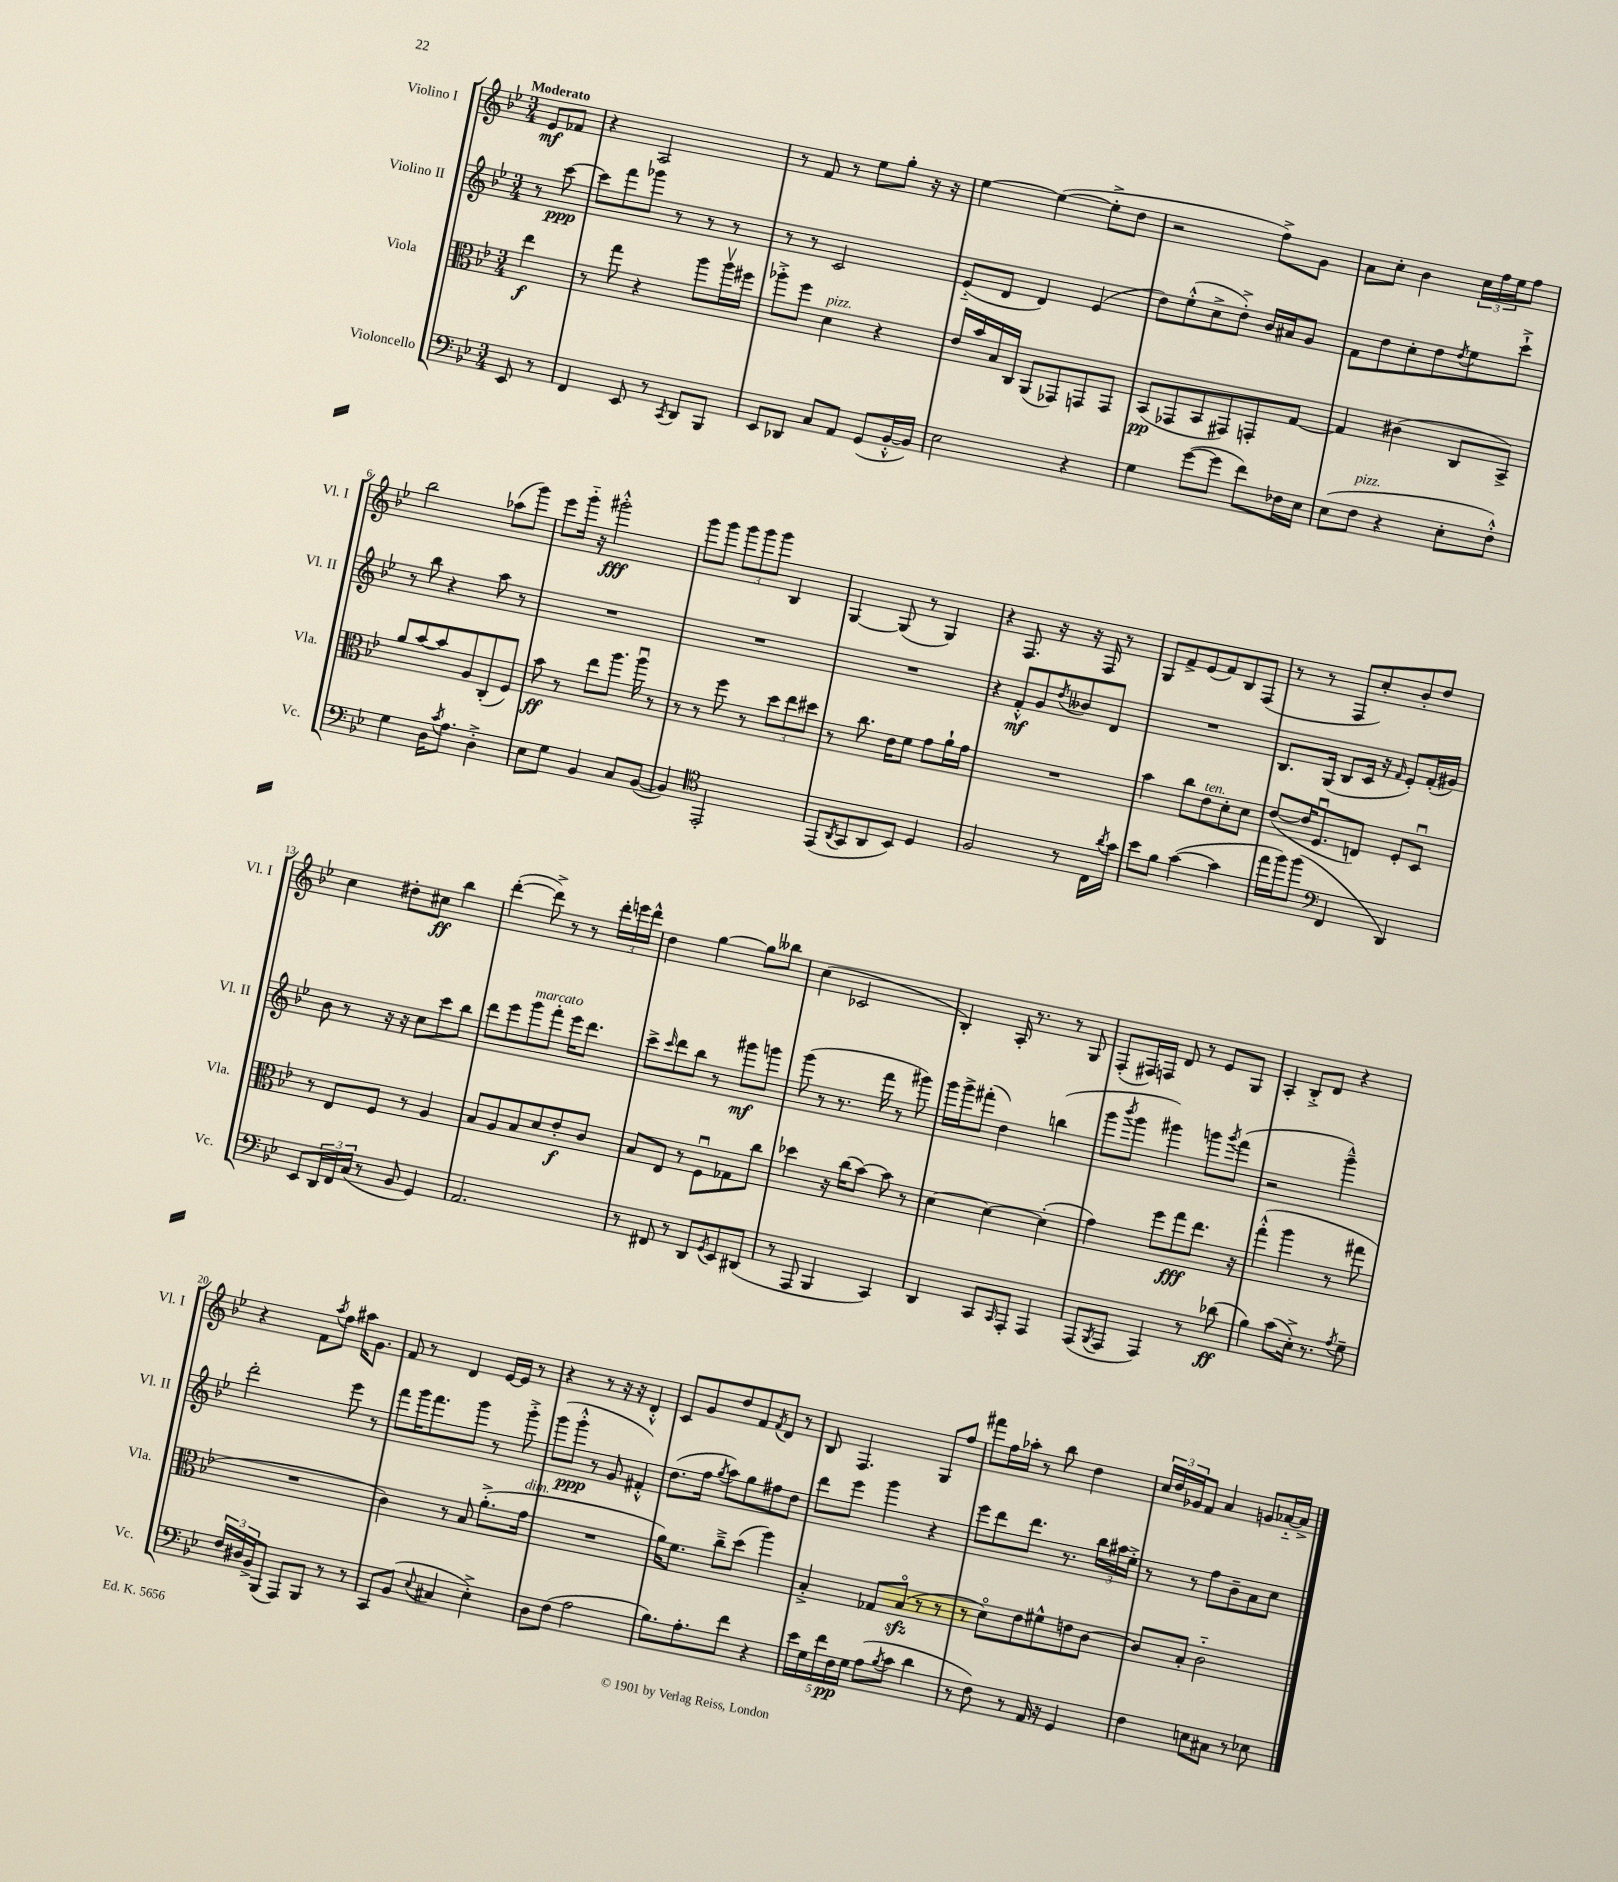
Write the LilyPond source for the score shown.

<<
\new StaffGroup <<
\new Staff = "s0" \with { instrumentName = "Violino I" shortInstrumentName = "Vl. I" } {
    \clef treble \key bes \major \numericTimeSignature \time 3/4 \partial 4 \tempo "Moderato"
    ees'8\mf fes'8 |
    r4 a2 |
    r8 f'8 r8 ees''8 g''8-. r16 r16 |
    ees''4~ ees''4~( ees''8-.-> d''8 |
    r2 f''8->) g'8 |
    a'8 c''8-. bes'4 \tuplet 3/2 { c''16 f''16 ees''16 } f''8 |
    bes''2 aes''8( g'''8) |
    ees'''8 g'''16-_ r16 gis'''2-.-^\fff |
    g'''8 g'''8 \tuplet 3/2 { g'''8 g'''8 g'''8 } bes4 |
    g4~ g8( r8 g4) |
    r4 f8. r16 r16 f16 r8 |
    g8 f'8-> ees'8( f'8) bes8 f8( |
    r8 r8 f8 c''8-.) bes'8-. d''8 |
    c''4 dis''8-. cis''8\ff bes''4 |
    d'''4~-.( d'''8->) r8 r8 \tuplet 3/2 { d'''16-. e'''16 d'''16-^ } |
    d''4 g''4~ g''8 beses''8 |
    c''4( ces'2 |
    bes4-.) a16-. r8. r8 g8 |
    f8-.( fis16) f16 d'8 r8 ees'8 g8 |
    a4-. bes8-.-> d'8 r4 |
    r4 f'8 \acciaccatura { a''8 } f''8 ais''16 g'8. |
    f'8 r8 d'4 ees'16~ ees'16 r8 |
    r4 r8 r16 r16 d'4-.-^ |
    c'8 g'8 d''8 f'8 \acciaccatura { f'8 } d'8 r8 |
    bes8 f4. g8 f''8 |
    fis'''8 f''16 aes''16-. r8 bes''8 d''4 |
    \tuplet 3/2 { c''16 d''16 ges'16 } f'8 a'4 g'8 aes'16~-_ aes'16-> \bar "|." |
}
\new Staff = "s1" \with { instrumentName = "Violino II" shortInstrumentName = "Vl. II" } {
    \clef treble \key bes \major \numericTimeSignature \time 3/4 \partial 4
    r8 c'''8~\ppp |
    c'''8 f'''8 ges'''8 r8 r8 r8 |
    r8 r8 c'2 |
    ees'8-_( d'8 d'4) ees'4( |
    d''8) ees''8-.-^( c''8-> d''8-.->) bes'16 ais'16 g'8 |
    f'8 d''8 c''8-. d''8 \acciaccatura { d''8 } ees''8 c'''8-!-> |
    r8 bes''8 r4 a''8 r8 |
    R2. |
    R2. |
    R2. |
    r4 f'8-.-^\mf g'8 \acciaccatura { d''8 } beses'8 d'8 |
    R2. |
    bes8. g16( bes8 c'16 r16 \grace { f'16 } ees'8-.) f'16-.( gis'16) |
    bes'8 r8 r16 r16 c''8 c'''8 bes''8 |
    d'''8 ees'''8 g'''8^\markup { \italic "marcato" } f'''8-. ees'''16 d'''8. |
    c'''8-> \grace { c'''16 } d'''8 bes''8 r8 gis'''8\mf g'''8 |
    g'''8( r8 r8. f'''16 r8 gis'''8) |
    g'''16 g'''16-> fis'''8-.( d''4) b''4( |
    g'''8 \acciaccatura { bes'''8 } g'''8 gis'''4) g'''8 \acciaccatura { g'''8 } f'''8( |
    r2 g'''4---^) |
    d'''2-. ees'''8 r8 |
    f'''8 g'''16 f'''8. g'''8 r8 g'''8-.-> |
    g'''8( g'''8-.-^\ppp r8 g'8 fis'4-.-^) |
    d''8.( f''16 \acciaccatura { g''8 } a''8) g''8 fis''8 d''8 |
    d'''8 ees'''8 g'''4 r4 |
    ees'''8 d'''8 d'''8. r8. \tuplet 3/2 { bes''16 ais''16 ees''16-.-> } |
    r8 r8 f''8 bes'8-- a'8 c''8 \bar "|." |
}
\new Staff = "s2" \with { instrumentName = "Viola" shortInstrumentName = "Vla." } {
    \clef alto \key bes \major \numericTimeSignature \time 3/4 \partial 4
    ees''4\f |
    r8 g''8 r4 a''8 a''16\upbow fis''16 |
    aes''8-.-> f''8 d'4^\markup { \italic "pizz." } r4 |
    ees'16 bes'16 bes16 c16 a,8( ges,8) g,8 g,8 |
    bes,8\pp( ges,8 bes,8 gis,8) g,8-. g8~ |
    g4 cis'4( c8 bes,8->) |
    a'8 bes'8~ bes'8 a8 c8-.( f8) |
    bes'8\ff r8 ees''8 a''8. a''16\downbow r8 |
    r8 r8 f''8 r8 \tuplet 3/2 { d''8 ees''8 dis''8 } |
    r8 c''8. ees'16 f'8 g'8 a'16-! g'16 |
    R2. |
    bes'4 c''8 ees'8^\markup { \italic "ten." } d'8-. d'8 |
    ees'8~( ees'16 f8.\downbow e8) f8-. d8\downbow |
    r8 ees8 f8 r8 a4 |
    bes8 a8 bes8 d'8 ees'8-.\f c'8 |
    bes8 ees8 r8 f8\downbow ges8 c''8 |
    des''4 r16 c''16( bes'8~) bes'8 r8 |
    d'4~ d'4~ d'4-.( |
    g'4) f''8 g''8\fff ees''8. r16 |
    g''4-.-^( a''4 r8 gis''8 |
    R2. |
    c'4) r8 bes8 a'8.-.->( g'16^\markup { \italic "dim." } |
    R2. |
    a'16) f'8. c''8---> d''8( a''4) |
    bes4-.-> ges8 bes8\flageolet\sfz( r8 r8 |
    r8 d'8\flageolet) ees'8 fis'8-^ e'8 c'8~ |
    c'8 bes8-. c'2-_ \bar "|." |
}
\new Staff = "s3" \with { instrumentName = "Violoncello" shortInstrumentName = "Vc." } {
    \clef bass \key bes \major \numericTimeSignature \time 3/4 \partial 4
    ees,8 r8 |
    f,4 ees,8 r8 \acciaccatura { c,8 } d,8 bes,,8 |
    ees,8 des,8 c8 a,8 g,8( bes,16~-.-^ bes,16) |
    ees2 r4 |
    g4 g'8~( g'8 f'8) fes16 ees16 |
    ees8( f8^\markup { \italic "pizz." } r4 ees8-. f8-.-^) |
    g4 d16 \acciaccatura { c'8 } a8. d4-.-> |
    ees8 g8 bes,4 c8 bes,8~( |
    bes,4) \clef tenor ees,2-. |
    ees,8( \acciaccatura { a,8 } g,8 a,8 bes,8) d4 |
    f2 r8 c16 \acciaccatura { a'8 } g'16 |
    bes'8 f'8 g'4~( g'4 |
    ees''16 f''16) f''8( \clef bass f,4 d,4) |
    ees,8 \tuplet 3/2 { d,16 f,16 c16( } r8 bes,8 g,4) |
    a,2. |
    r8 fis,8 r8 d,8 \acciaccatura { g,8 } ees,8 dis,8( |
    r8 a,,8 bes,,4 c,4) |
    d,4 c,8 \grace { c,16 } a,,8-. a,,4 |
    a,,8( \acciaccatura { bes,,8 } a,,8 a,,4) r8 des'8\ff( |
    bes4) c'8( ees16-.->) r8. \acciaccatura { a8 } g8-- |
    \tuplet 3/2 { f16 dis16 bes,16-> } bes,,8( a,,8) bes,,8 r8 r8 |
    c,8 bes,8( \appoggiatura { ees8 } cis4 ees4-.->) |
    d8 f8( a2 |
    bes8.) a8.-. f'8 r4 |
    \tuplet 5/4 { ees'16 g16 f'16 f16\pp g16 } a8( \acciaccatura { bes8 } c'8 d'4 |
    r8 f8) r8 a,16 r16 g,4 |
    f4 e8 cis8 r8 ees8 \bar "|." |
}
>>
>>
